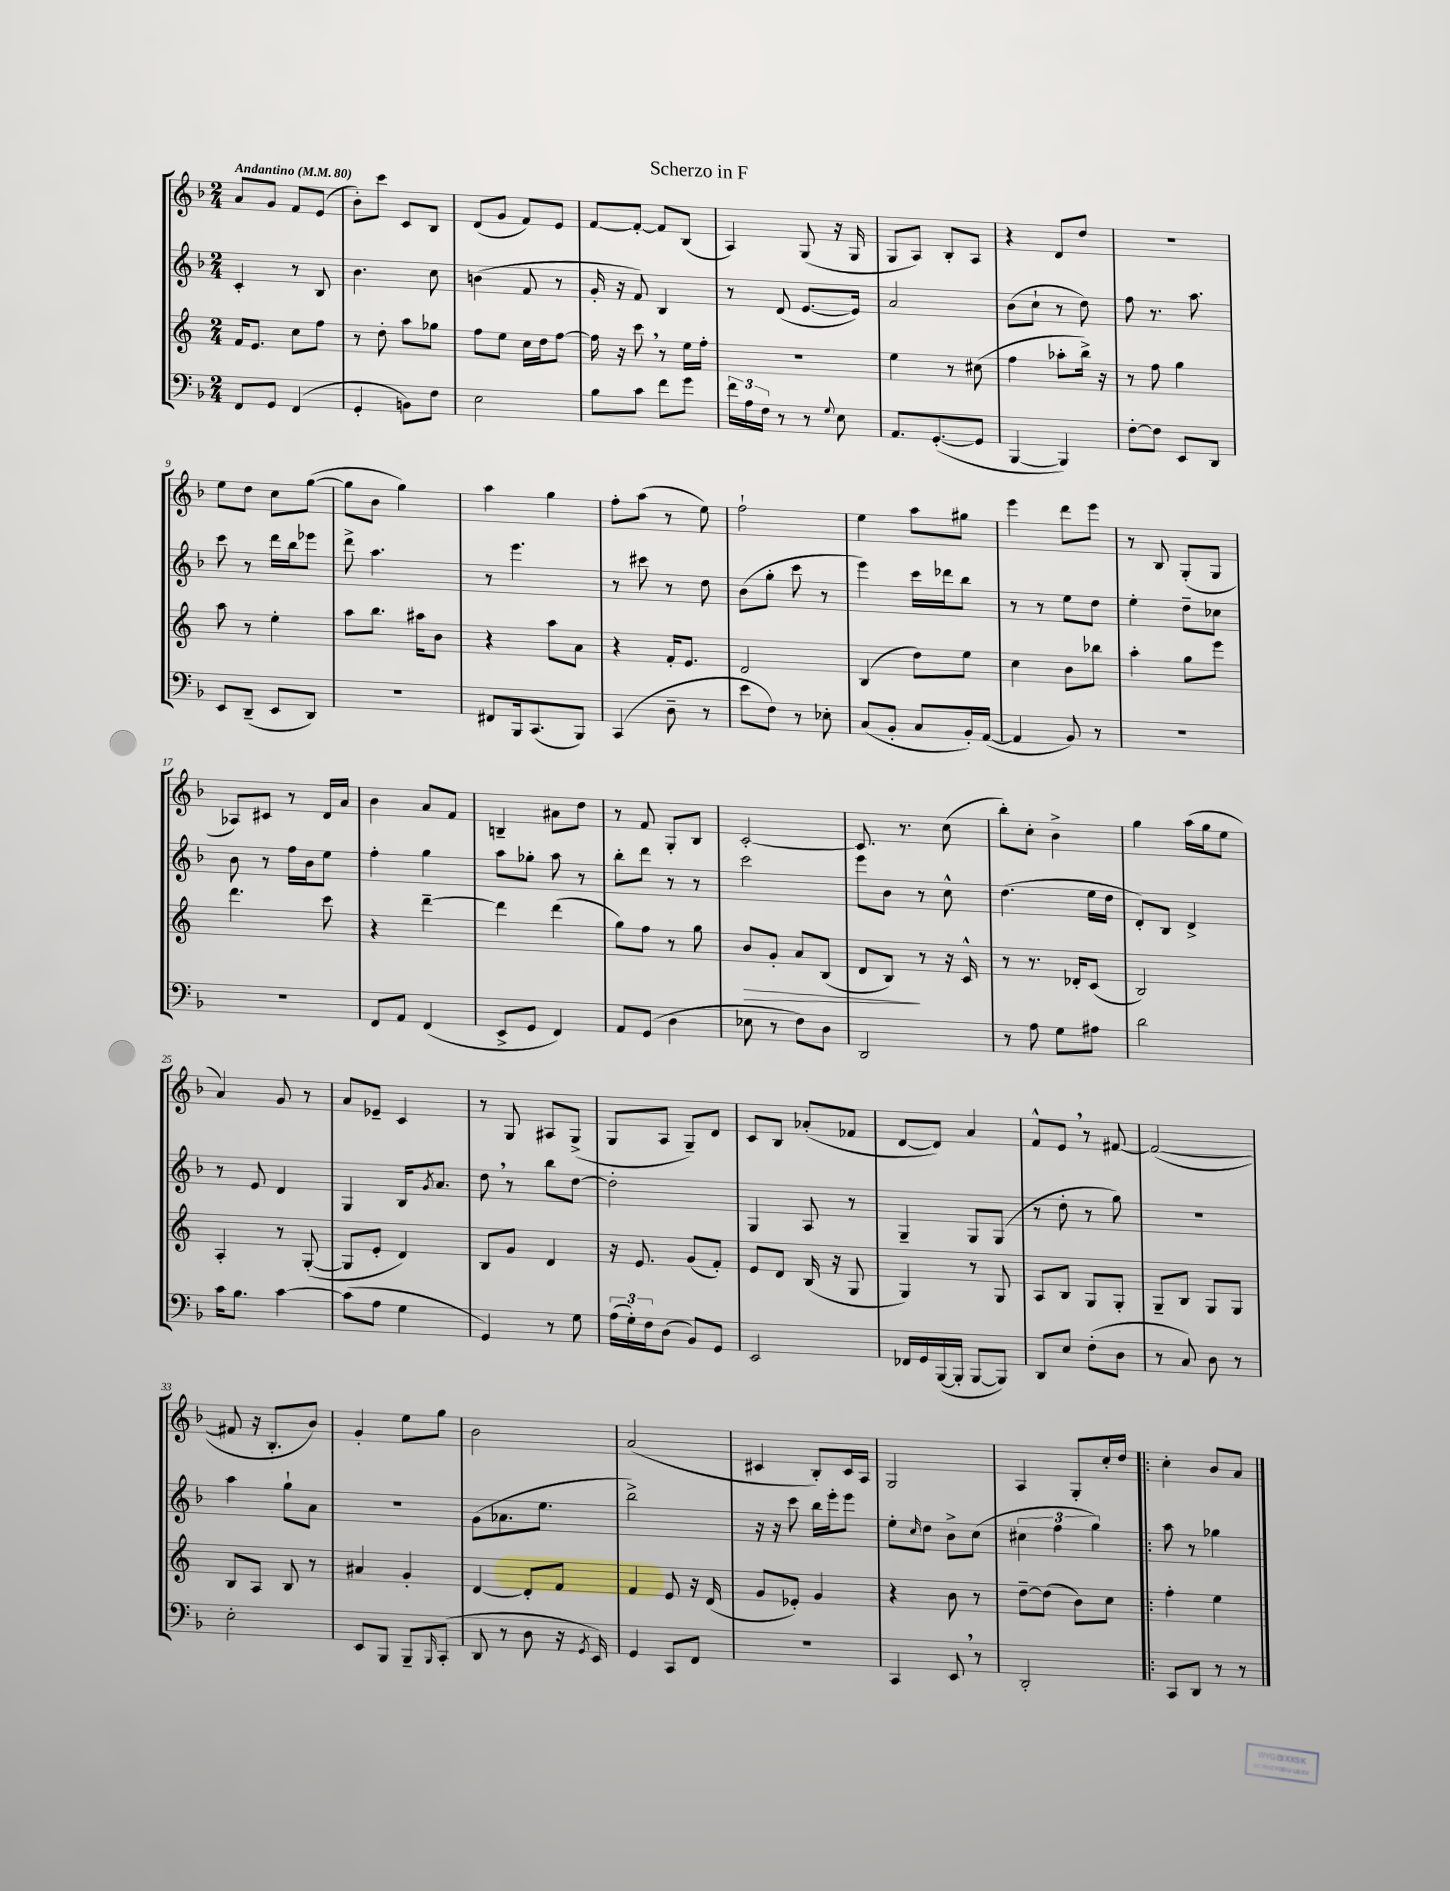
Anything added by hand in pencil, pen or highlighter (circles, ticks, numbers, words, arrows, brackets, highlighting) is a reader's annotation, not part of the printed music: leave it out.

**kern	**kern	**kern	**kern
*staff4	*staff3	*staff2	*staff1
*clefF4	*clefG2	*clefG2	*clefG2
*k[b-]	*k[]	*k[b-]	*k[b-]
*M2/4	*M2/4	*M2/4	*M2/4
*MM80	*MM80	*MM80	*MM80
8FF	16f	4c'	8a
.	8.e	.	.
8GG	.	.	8g
(4FF	8cc	8r	8f
.	8ff	8B-	(8e
=	=	=	=
4GG'	8r	4.b-	8b-')
.	8dd'	.	8ccc
8BB)	8aa	.	8c
8F	8gg-	8cc	8B-
=	=	=	=
2E	8ff	(4b	(8d
.	8ee	.	8g
.	16cc	8f	8f)
.	16dd	.	.
.	[8ff	8r	8e
=	=	=	=
8B-	16ff]	16g'	[8f
.	16r	16r	.
8c	8ccc	8f)	8f'_
8f	8r	4B-	8f]
8g	16ee	.	(8B-
.	16ff'	.	.
=	=	=	=
24f	2r	8r	4A)
24A	.	.	.
24F	.	.	.
8r	.	(8d	.
8r	.	[8.e	(8G
8qqG	.	.	.
8E	.	.	16r
.	.	16e])	16G
=	=	=	=
8.AA	4ee	2a	8G
.	.	.	8A)
([8.GG'	.	.	.
.	8r	.	8B-'
8GG]	(8cc#	.	8A
=	=	=	=
[4BBB-	4ff	(8b-	4r
.	.	8cc`	.
4BBB-])	8aa-'	8r	8d
.	16bb^)	8dd)	8dd
.	16r	.	.
=	=	=	=
[8F'	8r	8ff	2r
8F]	8ff	8.r	.
8EE	4gg	.	.
.	.	8.aa	.
8DD	.	.	.
=	=	=	=
8EE	8aa	8ccc	8ee
(8DD~	8r	8r	8dd
8EE	4ee'	16ddd	8cc
.	.	16bb-	.
8DD)	.	8eee-	([8gg
=	=	=	=
2r	8aa	8ddd^	8gg]
.	8.bb	4.aa	8b-
.	.	.	4gg)
.	16aa#	.	.
.	8b	.	.
=	=	=	=
8FF#	4r	8r	4aa
16BBB-	.	4.eee	.
(8.CC	.	.	.
.	8aa	.	4gg
8BBB-)	8a	.	.
=	=	=	=
(4CC	4r	8r	8ff'
.	.	8ccc#	(8aa
8D~	16f'	8r	8r
.	8.e	.	.
8r	.	8dd	8ee)
=	=	=	=
8e	2d	(8b-	2ff`
8F)	.	8gg'	.
8r	.	8ccc	.
8E-'	.	8r	.
=	=	=	=
(8C	(4B	4eee)	4ee
8BB-'	.	.	.
8C	8dd)	16ccc	8aa
.	.	16ddd-	.
16BB-')	8ee	8bb-	8gg#
([16AA	.	.	.
=	=	=	=
4AA]	4cc	8r	4eee
.	.	8r	.
8BB-)	8b	8ee	8ddd
8r	8bb-	8dd	8eee
=	=	=	=
2r	4aa'	4ee'	8r
.	.	.	8B-
.	8gg	8dd~	(8G'
.	8eee	8cc-	8G
=	=	=	=
2r	4.ddd	8b-	8A-)
.	.	8r	8c#
.	.	16ff	8r
.	.	16b-	.
.	8ccc	8ee	16d
.	.	.	16a
=	=	=	=
8FF	4r	4ff'	4b-
8AA	.	.	.
(4FF	[4ddd~	4gg	8a
.	.	.	8f
=	=	=	=
8EE^	4ddd]	8aa	4B~
8GG	.	8gg-'	.
4FF)	(4ddd	8aa	8a#
.	.	8r	8dd
=	=	=	=
8AA	8gg)	8bb-'	8r
(8GG	8ff	8ddd	8f
4D	8r	8r	8G'
.	8gg	8r	8B-
=	=	=	=
8E-	8b	2ccc	[2c'
8r	8g'	.	.
8F)	8a	.	.
8D	(8B	.	.
=	=	=	=
2DD	8d	8eee	8.c]
.	8B)	8b-	.
.	.	.	8.r
.	8r	8r	.
.	16r	8cc^^	(8cc
.	16c^^	.	.
=	=	=	=
8r	8r	(4.dd	8bb-')
8A	8.r	.	8cc'
8G	.	.	4b-^
.	16d-'	.	.
8A#	(8c	16ee	.
.	.	16dd	.
=	=	=	=
2d	2B)	8d')	4gg
.	.	8B-	.
.	.	4d^	(16aa
.	.	.	16gg
.	.	.	8ee
=	=	=	=
16c	4A'	8r	4a)
8.B-	.	.	.
.	.	8e	.
[4c	8r	4d	8g
.	([8G'	.	8r
=	=	=	=
(8c]	8G]	4G	8a
8A	8e'	.	8e-~
4G	4d)	16B-	4c
.	.	8qg	.
.	.	8.a	.
=	=	=	=
4GG)	8B	8dd	8r
.	8g	8r	8G
8r	4d	8bb-	8A#
8G	.	[8dd	(8G^
=	=	=	=
(24A	16r	2dd']	8G
24G')	.	.	.
.	8.e	.	.
24F	.	.	.
(8D	.	.	8A
8BB-)	(8g	.	8G~)
8GG	8f')	.	8d
=	=	=	=
2EE	8e	4G	8c
.	8d	.	8B-
.	(16B	8A	(8a-'
.	16r	.	.
.	8G	8r	8f-
=	=	=	=
16FF-	4G)	4G~	[8d
16GG	.	.	.
([16BBB-	.	.	8d])
16BBB-']	.	.	.
[8BBB-	8r	8G	4a
8BBB-])	8G	(8G	.
=	=	=	=
8DD	8A	8r	8f^^
8E	8B	8dd'	8e
(8F'	8G	8r	8r
8D	8G'	8gg)	[8f#
=	=	=	=
8r	8G~	2r	(2f#_
8C)	8B	.	.
8D	8G	.	.
8r	8G	.	.
=	=	=	=
2E'	8B	4aa	8f#]
.	8A	.	16r
.	.	.	8.B-'
.	8B	8gg`	.
.	8r	8a	8b-)
=	=	=	=
8EE	4a#	2r	4g'
8BBB-	.	.	.
8BBB-~	4g'	.	8ee
16qqBBB-	.	.	.
(8CC'	.	.	8gg
=	=	=	=
8DD	[4d	(8g	2b-
8r	.	8.a-	.
8D	8d']	.	.
.	.	8.ee	.
16r	8f	.	.
8qGG	.	.	.
16EE)	.	.	.
=	=	=	=
4GG	4f	2bb-^)	(2a
8CC	8e	.	.
8FF	16r	.	.
.	(16d	.	.
=	=	=	=
2r	8g	16r	4c#
.	.	16r	.
.	8e-')	8ccc	.
.	4g	16bb-	8B-')
.	.	16eee'	.
.	.	8eee	16c#
.	.	.	16A
=	=	=	=
4CC	4r	8ee'	2G
.	.	16qqcc	.
.	.	8dd	.
8EE	8b	8b-^	.
8r	8r	(8cc	.
=	=	=	=
2DD'	[8dd~	6cc#	4A
.	(8dd]	.	.
.	.	6ff	.
.	8b)	.	8G'
.	.	6gg)	.
.	8cc	.	16cc'
.	.	.	16dd
=!|:	=!|:	=!|:	=!|:
8CC	4ff'	8aa	4cc'
8DD	.	8r	.
8r	4ee	4gg-	8b-
8r	.	.	8a
==	==	==	==
*-	*-	*-	*-
